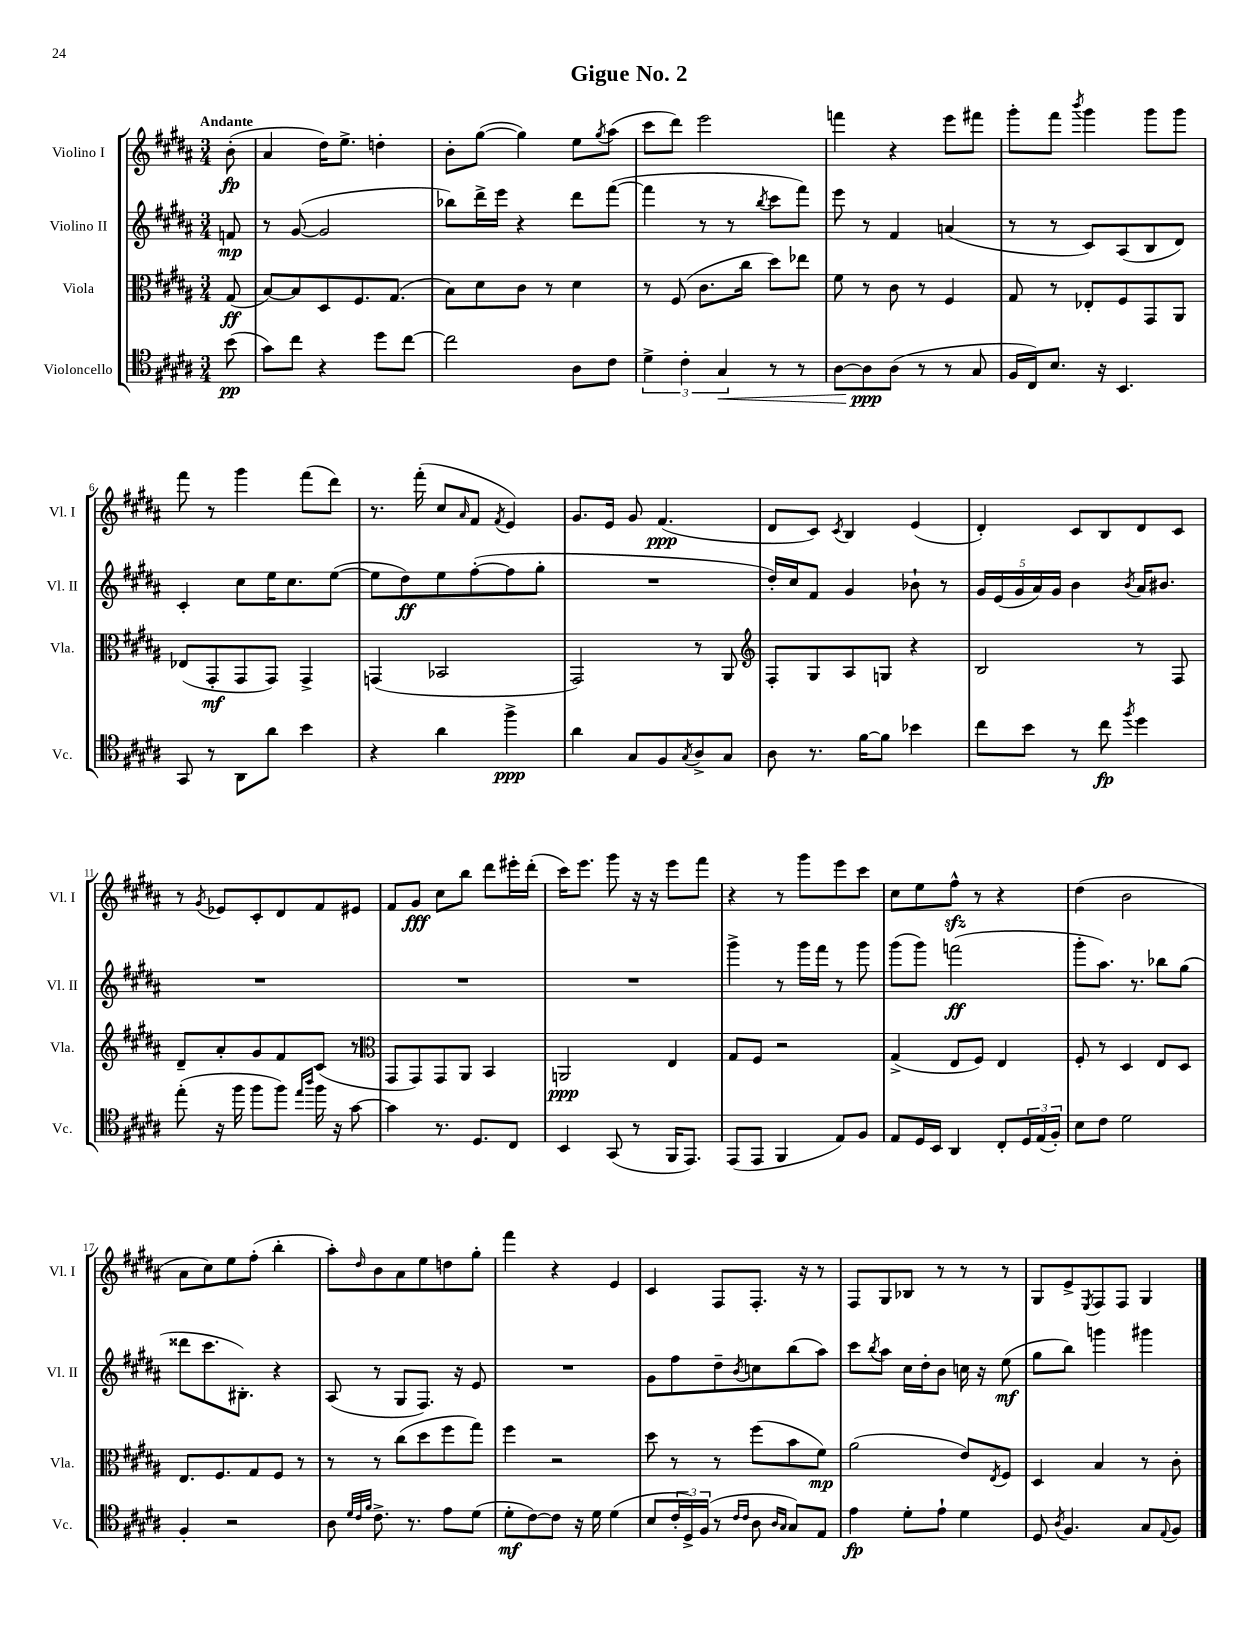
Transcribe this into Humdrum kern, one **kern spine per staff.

**kern	**kern	**kern	**kern
*staff4	*staff3	*staff2	*staff1
*clefC4	*clefC3	*clefG2	*clefG2
*k[f#c#g#d#a#]	*k[f#c#g#d#a#]	*k[f#c#g#d#a#]	*k[f#c#g#d#a#]
*M3/4	*M3/4	*M3/4	*M3/4
(8b\	(8G#/	8f/	(8b'\
=	=	=	=
8g#\L)	[8B/L)	8r	4a#/
8cc#\J	8B/]	([8g#/	.
4r	8D#/	2g#/]	16dd#\LK)
.	.	.	8.ee^\J
.	8.F#/	.	.
8dd#\L	.	.	4dd'\
.	(8.G#/J	.	.
[8cc#\J	.	.	.
=	=	=	=
2cc#\]	8B\L)	8bb-\L)	8b'\L
.	8d#\	16ddd#^\L	([8gg#\J
.	.	16eee\JJ	.
.	8c#\J	4r	4gg#\])
.	8r	.	.
8A#\L	4d#\	8ddd#\L	8ee\L
.	.	.	8qgg#/
8c#\J	.	([8fff#\J	(8aa#\J
=	=	=	=
6d#^\	8r	4fff#\]	8ccc#\L
.	(8F#/	.	8ddd#\J)
6c#'\	.	.	.
.	8.c#\L	8r	2eee\
6G#/	.	.	.
.	.	8r	.
.	16cc#\Jk	.	.
.	.	8qbb/	.
8r	8dd#\L)	8ccc#\L	.
8r	8ee-\J	8fff#\J)	.
=	=	=	=
[8A#\L	8f#\	8eee\	4fff\
8A#\]	8r	8r	.
(8A#\J	8c#\	4f#/	4r
8r	8r	.	.
8r	4F#/	(4a/	8eee\L
8G#/	.	.	8fff#\J
=	=	=	=
16F#/LL	8G#/	8r	8ggg#'\L
16C#/J)	.	.	.
8.B/J	8r	8r	8fff#\J
.	.	.	8qbbb/
.	8E-'/L	8c#/L)	4ggg#\
16r	.	.	.
4.BB/	8F#/	(8A#/	.
.	8GG#/	8B/	8ggg#\L
.	8AA#/J	8d#/J)	8ggg#\J
=	=	=	=
8GG#/	(8E-/L	4c#'/	8fff#\
8r	8GG#'/	.	8r
8AA#\L	8GG#/	8cc#\L	4ggg#\
8a#\J	8GG#/J)	16ee\K	.
.	.	8.cc#\	.
4b\	4GG#^/	.	(8fff#\L
.	.	([8ee\J	8ddd#\J)
=	=	=	=
4r	(4GG/	8ee\]L	8.r
.	.	8dd#\)	.
.	.	.	(16fff#'\
4a#\	2BB-/	8ee\	8cc#/L
.	.	.	16qqa#/
.	.	([8ff#'\	8f#/J
.	.	.	8qf#/
4ff#^\	.	8ff#\]	4e/)
.	.	8gg#'\J	.
=	=	=	=
4a#\	2GG#/)	2.r	8.g#/L
.	.	.	16e/Jk
8G#/L	.	.	8g#/
8F#/	.	.	(4.f#/
8qG#/	.	.	.
8A#^/	8r	.	.
8G#/J	8AA#/	.	.
=	=	=	=
*	*clefG2	*	*
8A#\	8F#'/L	16dd#'/LL)	8d#/L
.	.	16cc#/J	.
8.r	8G#/	8f#/J	8c#/J)
.	.	.	8qc#/
.	8A#/	4g#/	4B/
[16f#\LK	.	.	.
8f#\]J	8G/J	.	.
4b-\	4r	8b-`\	(4e/
.	.	8r	.
=	=	=	=
8cc#\L	2B/	20g#/LL	4d#'/)
.	.	(20e/	.
.	.	20g#/	.
8b\J	.	.	.
.	.	20a#/)	.
.	.	20g#/JJ	.
8r	.	4b\	8c#/L
8cc#\	.	.	8B/
8qff#/	.	8qb/	.
4dd#\	8r	16a#/LK	8d#/
.	.	8.b#/J	.
.	8F#/	.	8c#/J
=	=	=	=
(8ee'\	8d#~/L	2.r	8r
.	.	.	8qg#/
16r	8a#'/	.	8e-/L
16ff#\	.	.	.
8ff#\L	8g#/	.	8c#'/
8ff#\J)	8f#/	.	8d#/
16qqee/LL	.	.	.
16qqaa#/JJ	.	.	.
16ff#\	(8c#/J	.	8f#/
16r	.	.	.
[8g#\	8r	.	8e#/J
=	=	=	=
*	*clefC3	*	*
4g#\]	8GG#/L	2.r	8f#/L
.	8GG#/)	.	8g#/J
8.r	8GG#/	.	8cc#\L
.	8AA#/J	.	8bb\J
8.D#/L	.	.	.
.	4BB/	.	8ddd#\L
8C#/J	.	.	16eee#'\L
.	.	.	(16ddd#'\JJ
=	=	=	=
4BB/	2AA/	2.r	16ccc#\LK)
.	.	.	8.eee\J
(8GG#/	.	.	8ggg#\
8r	.	.	16r
.	.	.	16r
16FF#/LK	4E/	.	8eee\L
8.EE/J)	.	.	.
.	.	.	8fff#\J
=	=	=	=
(8EE/L	8G#/L	4ggg#^\	4r
8EE/J	8F#/J	.	.
4FF#/	2r	8r	8r
.	.	16ggg#\LL	8ggg#\L
.	.	16fff#\JJ	.
8E/L)	.	8r	8eee\
8F#/J	.	8ggg#\	8ccc#\J
=	=	=	=
8E/L	(4G#^/	(8ggg#\L	8cc#\L
16D#/L	.	8ggg#\J)	8ee\
16BB/JJ	.	.	.
4AA#/	8E/L	(2fff\	8ff#^^\J
.	8F#/J)	.	8r
8C#'/L	4E/	.	4r
24D#/L	.	.	.
(24E/	.	.	.
24F#'/JJ)	.	.	.
=	=	=	=
8B\L	8F#'/	8ggg#'\L	(4dd#\
8c#\J	8r	8.aa#\J)	.
2d#\	4D#/	.	2b\
.	.	8.r	.
.	8E/L	8bb-\L	.
.	8D#/J	(8gg#\J	.
=	=	=	=
4F#'/	8.E/L	8ddd##\L	8a#\L
.	.	8.ccc#\	8cc#\)
.	8.F#/	.	.
2r	.	.	8ee\
.	.	8.B#'\J)	.
.	8G#/	.	(8ff#'\J
.	8F#/J	4r	4bb'\
.	8r	.	.
=	=	=	=
8A#\	8r	(8A#/	8aa#'\L)
32qqd#/LLL	.	.	.
32qqc#/	.	.	.
32qqf#/JJJ	.	.	16qqdd#/
8.c#^\	8r	8r	8b\
.	(8cc#\L	8G#/L	8a#\
8.r	.	.	.
.	8dd#\	8.F#/J)	8ee\
8e\L	8ff#\	.	8dd\
.	.	16r	.
(8d#\J	8gg#\J)	8e/	8gg#'\J
=	=	=	=
8d#'\L	4ff#\	2.r	4fff#\
[8c#\)	.	.	.
8c#\]J	2r	.	4r
16r	.	.	.
16d#\	.	.	.
(4d#\	.	.	4e/
=	=	=	=
8B/L	8dd#\	8g#\L	4c#/
24c#'/L	8r	8ff#\	.
24D#^/)	.	.	.
(24F#/JJ	.	.	.
8r	8r	8dd#~\	8F#/L
16qqc#/LL	.	.	.
16qqc#/JJ	.	8qb/	.
8A#\	(8ff#\L	8cc\	8.F#'/J
16qqA#/LL	.	.	.
16qqG#/JJ	.	.	.
8G#/L)	8b\	(8bb\	.
.	.	.	16r
8E/J	8f#\J)	8aa#\J)	8r
=	=	=	=
4e\	(2a#\	8ccc#\L	8F#/L
.	.	8qbb/	.
.	.	8aa#\J	8G#/
8d#'\L	.	16cc#\LL	8B-/J
.	.	16dd#'\J	.
8e`\J	.	8b\J	8r
4d#\	8e/L)	16cc\	8r
.	.	16r	.
.	8qE/	.	.
.	8F#/J	(8ee\	8r
=	=	=	=
8D#/	4D#/	8gg#\L	8G#/L
8qA#/	.	.	.
4.F#/	.	8bb\J)	8e^/
.	.	.	8qE/
.	4B/	4ggg\	8F#/
.	.	.	8F#/J
8G#/L	8r	4ggg#\	4G#/
8qqE/	.	.	.
8F#/J	8c#'\	.	.
==	==	==	==
*-	*-	*-	*-
